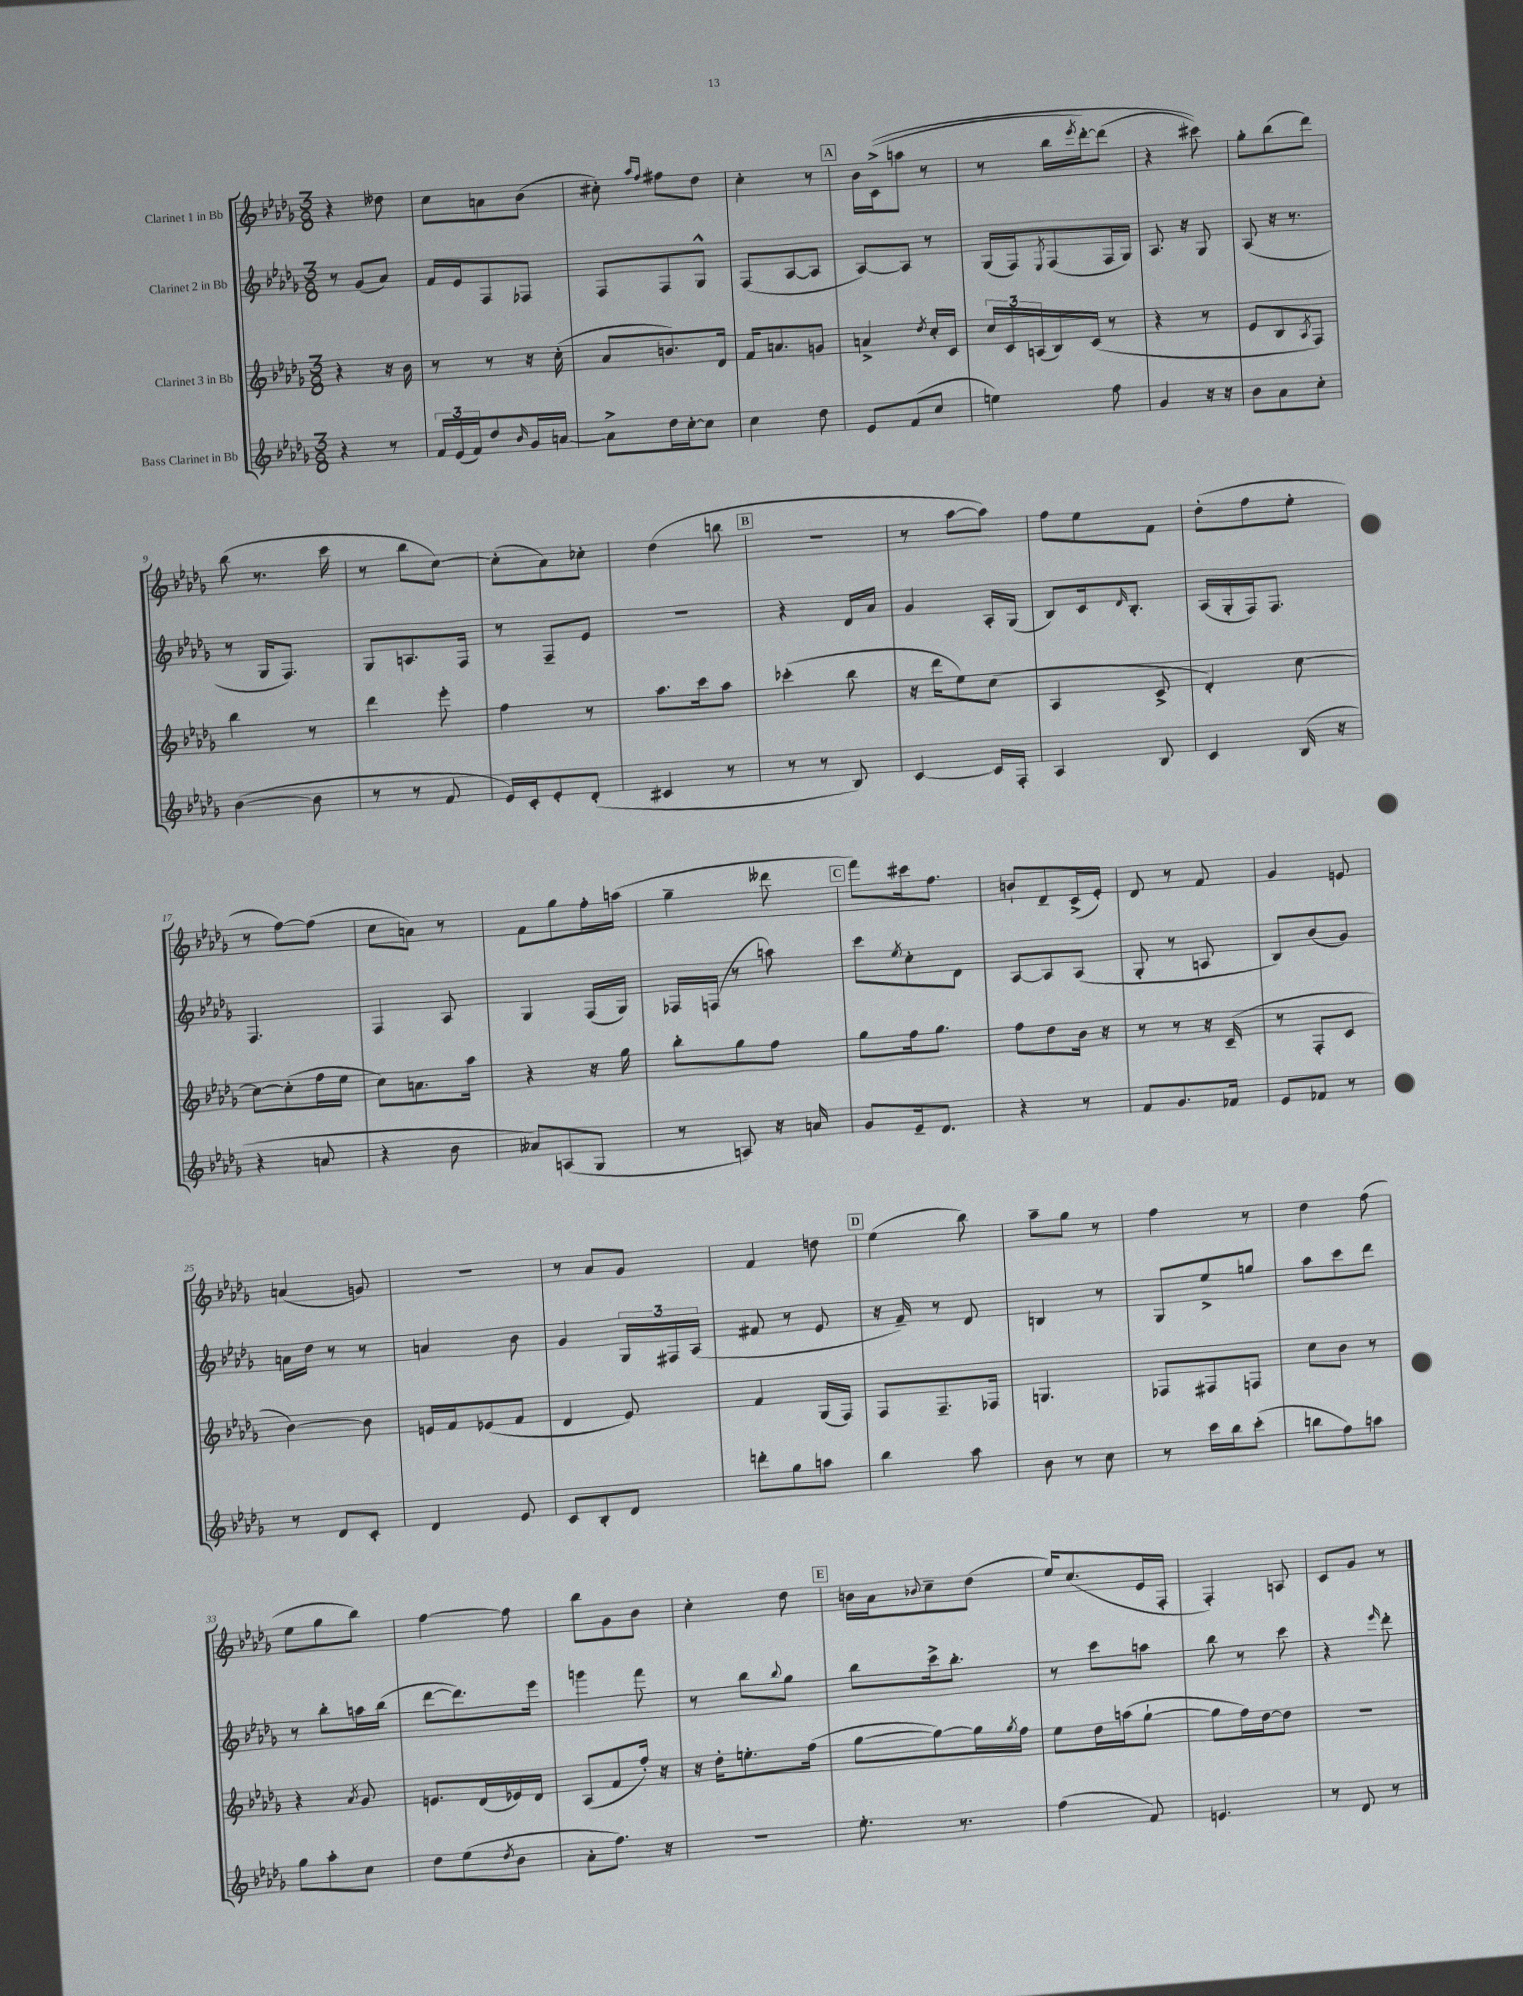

**kern	**kern	**kern	**kern
*staff4	*staff3	*staff2	*staff1
*clefG2	*clefG2	*clefG2	*clefG2
*k[b-e-a-d-g-]	*k[b-e-a-d-g-]	*k[b-e-a-d-g-]	*k[b-e-a-d-g-]
*M3/8	*M3/8	*M3/8	*M3/8
4r	4r	8r	4r
.	.	(8g-/L	.
8r	16r	8a-/J)	8dd--\
.	16b-\	.	.
=	=	=	=
24f/LL	8r	16f/LL	8cc\L
(24e-/	.	.	.
.	.	16e-/J	.
24f/J)	.	.	.
8dd-/	8r	8F/	8a\
16qqb-/	.	.	.
16g-/L	16r	8F-/J	(8b-\J
[16a/JJ	(16cc'\	.	.
=	=	=	=
8a^\]L	8a-/L	8F/L	8cc#'\)
.	.	.	16qqaa-/LL
.	.	.	16qqff/JJ
16dd-\L	8.b/)	8F/	8ff#\L
[16cc'\J	.	.	.
8cc\]J	.	8G-^^/J	8dd-\J
.	16d-/Jk	.	.
=	=	=	=
4cc\	16f/LK	(8F/L	4cc'\
.	8.a/	.	.
.	.	[8A-/	.
8dd-\	8g/J	8A-/]J	8r
=	=	=	=
8e-/L	4a^/	[8A-/L)	16b-\LL
.	.	.	&((16c^\J
(8f/	.	8A-/]J	8aa\J
.	8qdd-/	.	.
8cc/J	16cc'/LL	8r	8r
.	16c/JJ	.	.
=	=	=	=
4ee\)	24cc/LL	(16G-/LL	8r
.	24c/	.	.
.	.	16F/J)	.
.	(24A/	.	.
.	.	8qE-/	.
.	16B-/)	(8F/	16bb-\LL
.	.	.	8qeee-/
.	(16c/JJ	.	[16ddd-'\J)
8ff\	8r	16F/L	(8ddd-\]J
.	.	16G-/JJ)	.
=	=	=	=
4g-/	4r	8.A-/	4r
.	.	16r	.
16r	8r	8G-/	8ccc#\)&)
16r	.	.	.
=	=	=	=
8b-\L	8e-/L	(8A-/	8gg-'\L
8a-\	8B-/	16r	(8bb-\
.	.	8.r	.
.	8qA-/	.	.
8cc'\J	8F/J)	.	8ddd-\J)
=	=	=	=
([4b-\	4bb-\	8r	(8bb-\
.	.	16G-/LK	8.r
.	.	8.F/J)	.
8b-\]	8r	.	.
.	.	.	16ccc\
=	=	=	=
8r	4ddd-\	8G-/L	8r
8r	.	8.A/	8bb-\L
8f/	8eee-'\	.	[8cc\J)
.	.	16F/Jk	.
=	=	=	=
16e-/LL)	4ff\	8r	(8cc'\]L
16c'/J	.	.	.
8e-'/	.	8F~/L	8a-\)
(8d-'/J	8r	8e-/J	8cc-'\J
=	=	=	=
4c#/	8.aa-\L	4.r	(4dd-\
.	16ccc\k	.	.
8r	8aa-\J	.	8bb\
=	=	=	=
8r	(4ccc-'\	4r	4.r
8r	.	.	.
8B-/)	8bb-\	16d-/LL	.
.	.	16a-/JJ	.
=	=	=	=
[4c/	16r	4g-/	8r
.	16ddd-\LK	.	.
.	8ee-\)	.	[8aa-\L
16c/]LL	(8cc\J	16A-'/LL	8aa-\]J)
16F'/JJ	.	(16G-/JJ	.
=	=	=	=
4A-/	4A-/	8B-/L)	8ff\L
.	.	16c/k	8ee-\
.	.	16qqd-/	.
.	.	8.B-'/J	.
8B-/	8c^/	.	8f\J
=	=	=	=
4c/	4d-'/)	(16A-/LL	(8dd-'\L
.	.	16G-'/	.
.	.	16F/J)	8ff\
.	.	8.F/J	.
(16B-/	[8cc\	.	8ee-'\J
16r	.	.	.
=	=	=	=
4r	8cc\_L	4.F/	8r
.	(8cc'\]	.	[8ff\L)
8a/	16ff\L	.	(8ff\]J
.	16ee-\JJ	.	.
=	=	=	=
4r	8cc\L)	4F/	8cc\L
.	8.a\	.	8a\J)
8b-\	.	8A-/	8r
.	16aa-\Jk	.	.
=	=	=	=
8a--/L)	4r	4G-/	8f\L
(8A/	.	.	8gg-\
8G-/J	16r	(16F/LL	16ff'\L
.	16gg-\	16G-/JJ)	(16aa\JJ
=	=	=	=
8r	8bb-'\L	16F-/LL	4gg-~\
.	.	(16F/JJ	.
8A/)	8gg-\	8r	.
16r	8ff\J	8aa\)	8ddd--\
16a/	.	.	.
=	=	=	=
8g-/L	8gg-\L	8ccc\L	8fff\L)
.	.	8qee-/	.
16e-~/k	16ff\k	8cc'\	16ccc#\k
8.d-/J	8.gg-\J	.	8.ff\J
.	.	8d-\J	.
=	=	=	=
4r	8ff\L	[8A-/L	8b`/L
.	8dd-\	8A-/]	8d-~/
8r	16b-\Jk	(8A-/J	(16c^/L
.	16r	.	16e-'/JJ)
=	=	=	=
8f/L	8r	8G-'/	8d-/
8.g-/	8r	8r	8r
.	16r	8A/	8f/
16f-/Jk	(16c~/	.	.
=	=	=	=
8e-/L	8r	8B-/L)	4g-/
8f-/J	8F'/L	(8b-/	.
8r	8c/J	8g-/J)	8e/
=	=	=	=
8r	[4b-\)	16a\LL	(4a/
.	.	16dd-\JJ	.
8d-/L	.	8r	.
8c'/J	8b-\]	8r	8g/)
=	=	=	=
4d-/	16e/LL	4a/	4.r
.	16f/J	.	.
.	(8e-/	.	.
8e-/	8f/J	8b-\	.
=	=	=	=
8c/L	4d-/	4g-/	8r
8B-'/	.	.	8a-/L
8d-/J	8e-/)	24G-/LL	8g-/J
.	.	24F#/	.
.	.	(24A-/JJ	.
=	=	=	=
8ddd'\L	4f/	8f#/	4f/
8gg-\	.	8r	.
8aa\J	(16G-/LL	8e-/	8dd\
.	16F/JJ)	.	.
=	=	=	=
4bb-\	8F/L	16r	(4ee-\
.	.	16f~/)	.
.	8.F~/	8r	.
8aa-\	.	8d-/	8bb-\)
.	16F-/Jk	.	.
=	=	=	=
8b-\	4.G/	4B/	8aa-~\L
8r	.	.	8gg-\J
8cc\	.	8r	8r
=	=	=	=
8r	8F-/L	8G-/L	4ff\
16ccc\LL	8F#/	8ee-^/	.
16bb-\J	.	.	.
(8ccc'\J	8F/J	8gg/J	8r
=	=	=	=
8bb\L	8cc\L	8aa-\L	4dd-\
8ff\)	8b-\J	8ccc\	.
8aa\J	8r	8ddd-\J	(8ff\
=	=	=	=
8gg-\L	4r	8r	8ee-\L
8aa-'\	.	8bb-'\L	8gg-\
.	8qa-/	.	.
8cc\J	8g-/	16aa\L	8bb-\J)
.	.	(16bb-\JJ	.
=	=	=	=
8dd-\L	8.e/L	[8ddd-\L	[4ff\
(8ee-\	.	8.ddd-\])	.
.	(16d-/L	.	.
8qdd-/	.	.	.
8b-\J	16e-/)	.	8ff\]
.	16d-/JJ	16eee-\Jk	.
=	=	=	=
8a-'\L	(8A-/L	4ggg\	8bb-\L
8.ff\J)	8f/	.	8g-\
.	16ff'/Jk)	8fff\	8b-\J
16r	16r	.	.
=	=	=	=
4.r	16r	8r	4cc'\
.	16dd-'\LK	.	.
.	8.ee'\	8bb-\L	.
.	.	8qqbb-/	.
.	.	8gg-\J	8dd-\
.	(16ff\Jk	.	.
=	=	=	=
8.ee-'\	[8gg-\L	8bb-\L	16b\LL
.	.	.	16a-\J
.	.	.	8qqb-/
.	8gg-\_)	16ccc^\k	8cc~\
8.r	.	8.bb-'\J	.
.	16gg-\]L	.	(8dd-\J
.	8qgg-/	.	.
.	16ff\JJ	.	.
=	=	=	=
(4ff\	8ee-\L	8r	16ee-/LK)
.	.	.	(8.cc/
.	16dd-\L	8ccc\L	.
.	(16aa\J	.	.
8f/)	[8gg-`\J	8aa\J	16e-/L
.	.	.	16F'/JJ
=	=	=	=
4.e/	8gg-\]L	8bb-\	4F'/)
.	16ff\L)	8r	.
.	[16dd-\J	.	.
.	8dd-\]J	8ccc\	8A/
=	=	=	=
8r	4.r	4r	8c/L
8d-/	.	.	8g-/J
.	.	16qqeee-/	.
8r	.	8ddd-'\	8r
==	==	==	==
*-	*-	*-	*-
